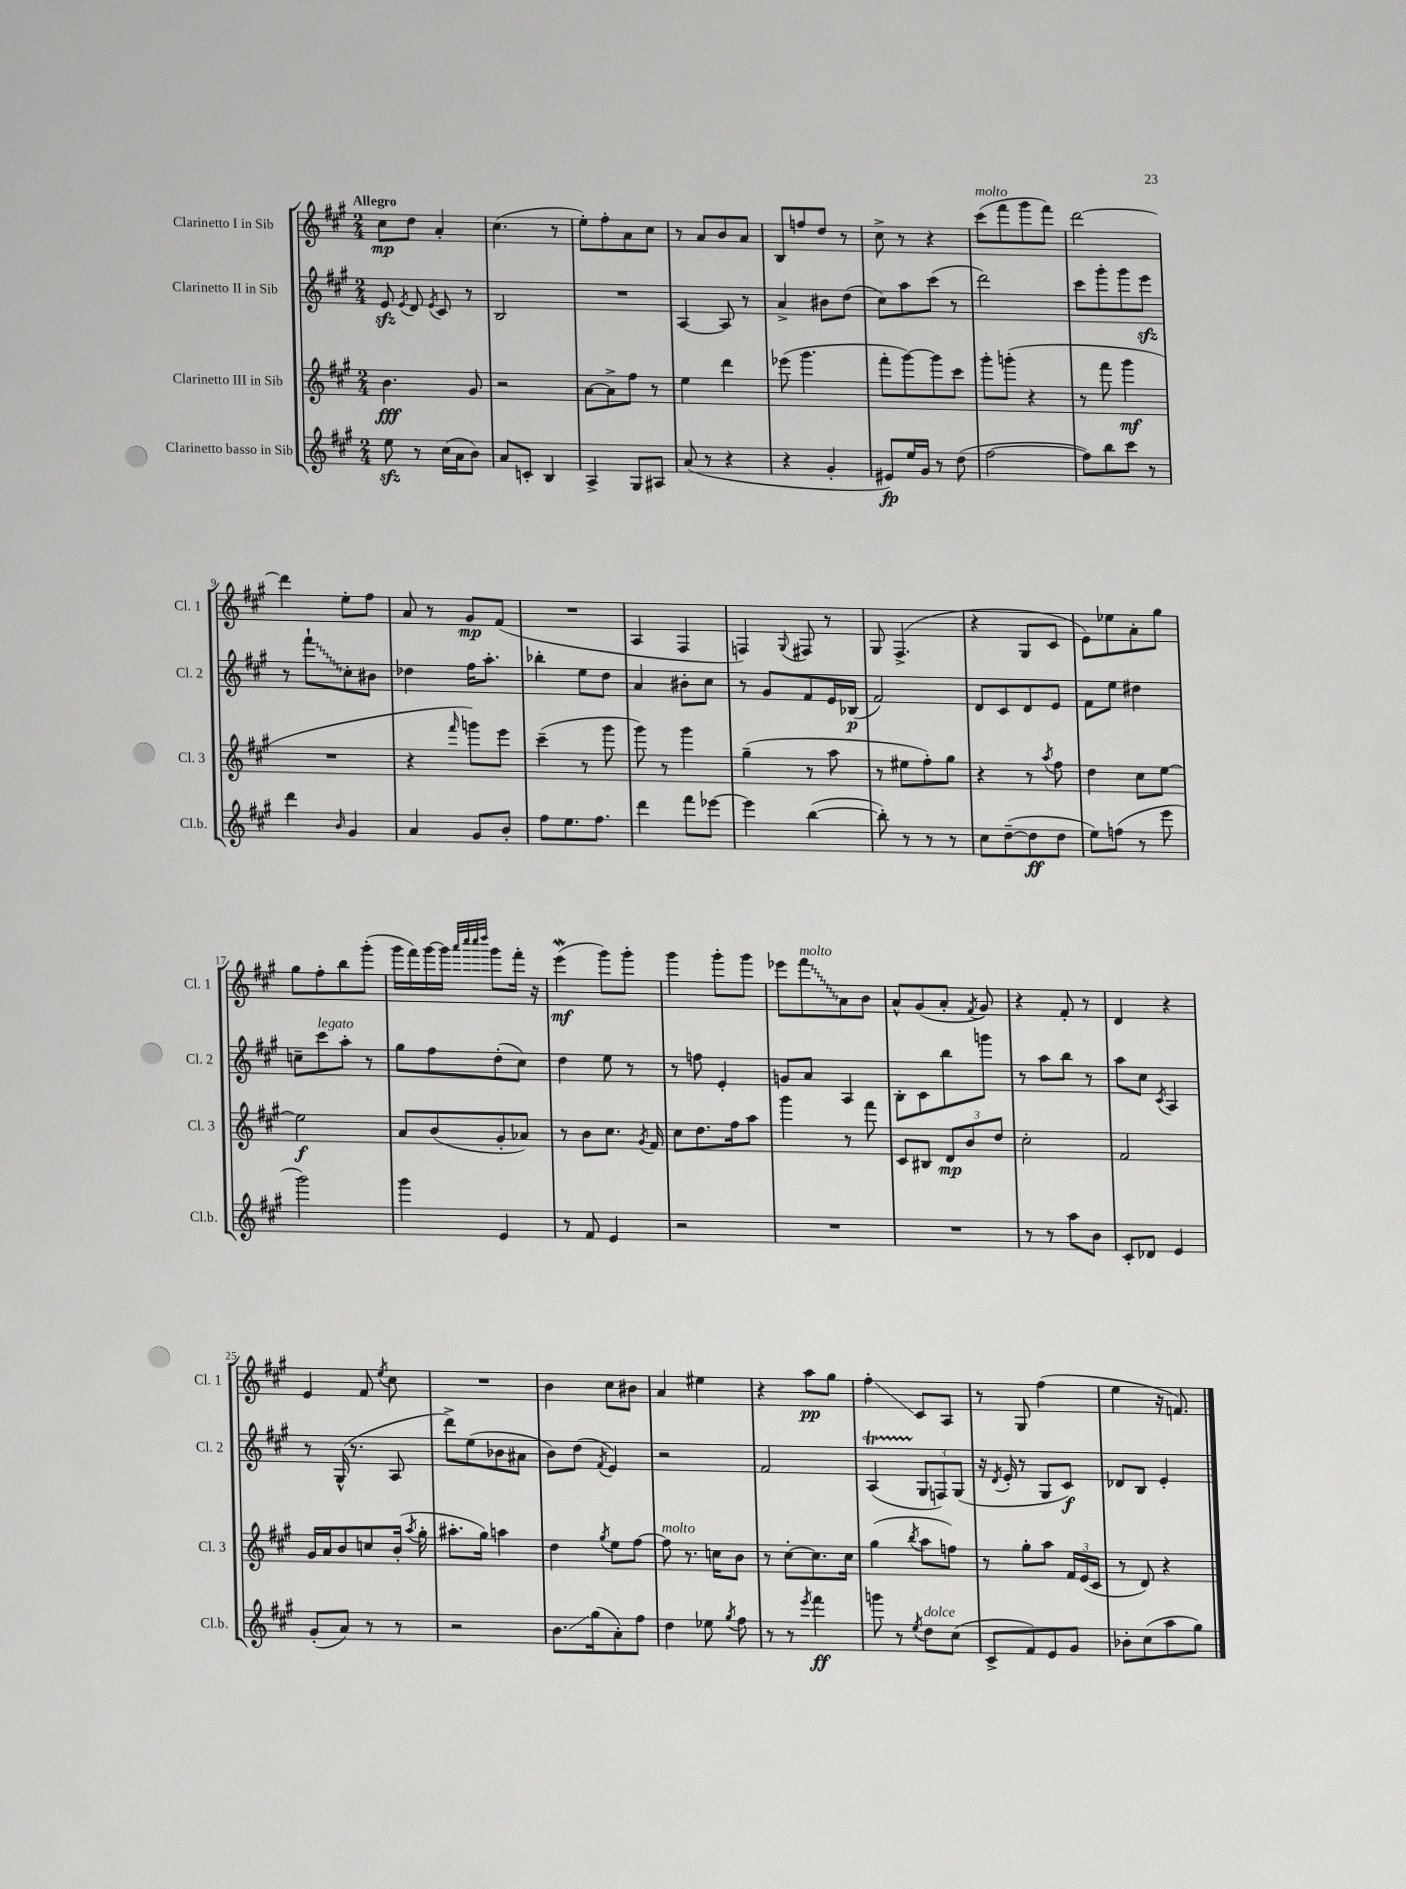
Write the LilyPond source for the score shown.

<<
\new StaffGroup <<
\new Staff = "s0" \with { instrumentName = "Clarinetto I in Sib" shortInstrumentName = "Cl. 1" } {
    \clef treble \key a \major \numericTimeSignature \time 2/4 \tempo "Allegro"
    \autoBeamOff cis''8[\mp d''8] a'4-. |
    cis''4.( r8 |
    e''8[-.) fis''8-. a'8 cis''8] |
    r8 a'8[ b'8 a'8] |
    b8[ f''8 d''8] r8 |
    cis''8-> r8 r4 |
    cis'''8[^\markup { \italic "molto" }( fis'''8 gis'''8 fis'''8]) |
    d'''2~ |
    d'''4 e''8[-. fis''8] |
    a'8 r8 gis'8[\mp fis'8]( |
    R2 |
    a4 fis4 |
    f4) \appoggiatura { gis8 } fis8 r8 |
    gis8 fis4.->( |
    r4 gis8[ cis'8] |
    e'8[) ees''8 a'8-. gis''8] |
    gis''8[ fis''8-. b''8 gis'''8]-.( |
    gis'''16[ fis'''16) gis'''16~ gis'''16] \grace { a'''32[ cis''''32 cis''''32 d''''32] } gis'''8[ fis'''16]-. r16 |
    e'''4\mordent\mf( gis'''8[) gis'''8]-. |
    gis'''4 gis'''8[-. gis'''8] |
    ees'''8[ \once \override Glissando.style = #'zigzag fis'''8\glissando^\markup { \italic "molto" } a'8 b'8] |
    a'8[-^ gis'8( a'8]-. \acciaccatura { fis'8 } gis'8) |
    r4 fis'8-. r8 |
    d'4 r4 |
    e'4 fis'8 \acciaccatura { e''8 } cis''8 |
    R2 |
    b'4 cis''8[ bis'8] |
    a'4 eis''4 |
    r4 a''8[\pp gis''8] |
    fis''4-.\glissando cis'8[ a8] |
    r8 gis8 fis''4( |
    e''4 r16 f'8.) \bar "|." |
}
\new Staff = "s1" \with { instrumentName = "Clarinetto II in Sib" shortInstrumentName = "Cl. 2" } {
    \clef treble \key a \major \numericTimeSignature \time 2/4
    \autoBeamOff e'8\sfz \acciaccatura { e'8 } d'8 \acciaccatura { e'8 } cis'8 r8 |
    b2 |
    R2 |
    a4~ a8 r8 |
    a'4-> bis'8[ d''8]( |
    cis''8[) a''8 cis'''8]( r8 |
    d'''2) |
    cis'''8[ gis'''8-. gis'''8 e'''8]\sfz |
    r8 \once \override Glissando.style = #'zigzag fis'''8[-!\glissando cis''8-. bis'8] |
    des''4 fis''16[ a''8.]-. |
    bes''4-. e''8[ d''8] |
    a'4 bis'8[-. cis''8] |
    r8 gis'8[ fis'8 e'16 bes16]\p( |
    fis'2) |
    d'8[ cis'8 d'8 e'8] |
    fis'8[ e''8] dis''4 |
    c''8[-- cis'''8^\markup { \italic "legato" } a''8]-. r8 |
    gis''8[ fis''8 d''8-.( cis''8]) |
    d''4 e''8 r8 |
    r8 f''8 e'4-. |
    g'8[ a'8] a4 |
    b8[-. cis'8 b''8 g'''8] |
    r8 a''8[ b''8] r8 |
    a''8[ cis''8] \acciaccatura { cis'8 } a4 |
    r8 gis16-^( r8. a8 |
    d'''8[->) e''8( bes'8 ais'8] |
    b'8[) d''8]( \acciaccatura { fis'8 } e'4) |
    r2 |
    fis'2 |
    a4\startTrillSpan( \tuplet 3/2 { gis8[\stopTrillSpan f8) gis8]( } |
    r16 \acciaccatura { d'8 } e'16-. r8 gis8[ cis'8]\f) |
    des'8[ b8] e'4-. \bar "|." |
}
\new Staff = "s2" \with { instrumentName = "Clarinetto III in Sib" shortInstrumentName = "Cl. 3" } {
    \clef treble \key a \major \numericTimeSignature \time 2/4
    \autoBeamOff b'4.\fff gis'8 |
    r2 |
    a'8[~ a'8-> fis''8] r8 |
    e''4 d'''4 |
    ees'''8( gis'''4. |
    fis'''8[-. gis'''8~) gis'''8 cis'''8] |
    gis'''8[-. g'''8]-.( r4 |
    r8 fis'''8 gis'''4\mf |
    R2 |
    r4 \grace { fis'''16 } g'''8[) e'''8] |
    cis'''4--( r8 gis'''8 |
    gis'''8) r8 gis'''4 |
    gis''4--( r8 a''8 |
    r8 eis''8[ fis''8-.) gis''8] |
    r4 r8 \acciaccatura { a''8 } fis''8 |
    d''4 cis''8[ e''8]~ |
    e''2\f |
    a'8[ b'8( gis'8-. aes'8]) |
    r8 b'8[ cis''8.] \acciaccatura { gis'8 } fis'16 |
    cis''8[ d''8. fis''16 a''8] |
    gis'''4 r8 fis'''8 |
    cis'8[ bis8] \tuplet 3/2 { d'8[\mp b'8 d''8] } |
    cis''2-. |
    fis'2 |
    gis'16[ a'16 b'8 c''8 b'16]-.( \acciaccatura { a''8 } gis''16-. |
    ais''8.[-. gis''16]) a''4 |
    d''4 \acciaccatura { gis''8 } e''8[ fis''8]~ |
    fis''8^\markup { \italic "molto" } r8. c''16[ b'8] |
    r8 cis''8[~-. cis''8. cis''16] |
    gis''4( \acciaccatura { b''8 } a''8[ f''8]) |
    r8 gis''8[-. a''8] \tuplet 3/2 { fis'16[ e'16( cis'16] } |
    r8 d'8) r4 \bar "|." |
}
\new Staff = "s3" \with { instrumentName = "Clarinetto basso in Sib" shortInstrumentName = "Cl.b." } {
    \clef treble \key a \major \numericTimeSignature \time 2/4
    \autoBeamOff e''8\sfz r8 cis''16[( a'16 b'8]) |
    a'8[ c'8]-. b4 |
    a4-> gis8[ ais8] |
    a'8( r8 r4 |
    r4 gis'4-. |
    eis'8[\fp) e''16 gis'16] r8 d''8( |
    fis''2~ |
    fis''8[) b''8 cis'''8] r8 |
    d'''4 \grace { b'16 } gis'4 |
    a'4 gis'8[ b'8]-. |
    fis''8[ e''8. fis''8.] |
    d'''4 fis'''8[ ees'''8]~ |
    ees'''4 b''4~( |
    b''8-.) r8 r8 r8 |
    cis''8[ d''8~--( d''8\ff d''8] |
    e''8[) f''8]( r8 e'''8 |
    gis'''2) |
    gis'''4 e'4 |
    r8 fis'8 e'4 |
    r2 |
    R2 |
    R2 |
    r8 r8 a''8[ b'8] |
    cis'8[-. des'8] e'4 |
    gis'8[-.( a'8]) r8 r8 |
    r2 |
    b'8.[\glissando gis''16( a'8-.) fis''8] |
    d''4 ees''8 \acciaccatura { gis''8 } fis''8 |
    r8 r8 \acciaccatura { e'''8 } fis'''4\ff |
    g'''8 r8 \acciaccatura { e''8 } d''8[^\markup { \italic "dolce" } cis''8]( |
    cis'8[-> fis'8) e'8 gis'8] |
    bes'8[-. cis''8( a''8 gis''8]) \bar "|." |
}
>>
>>
